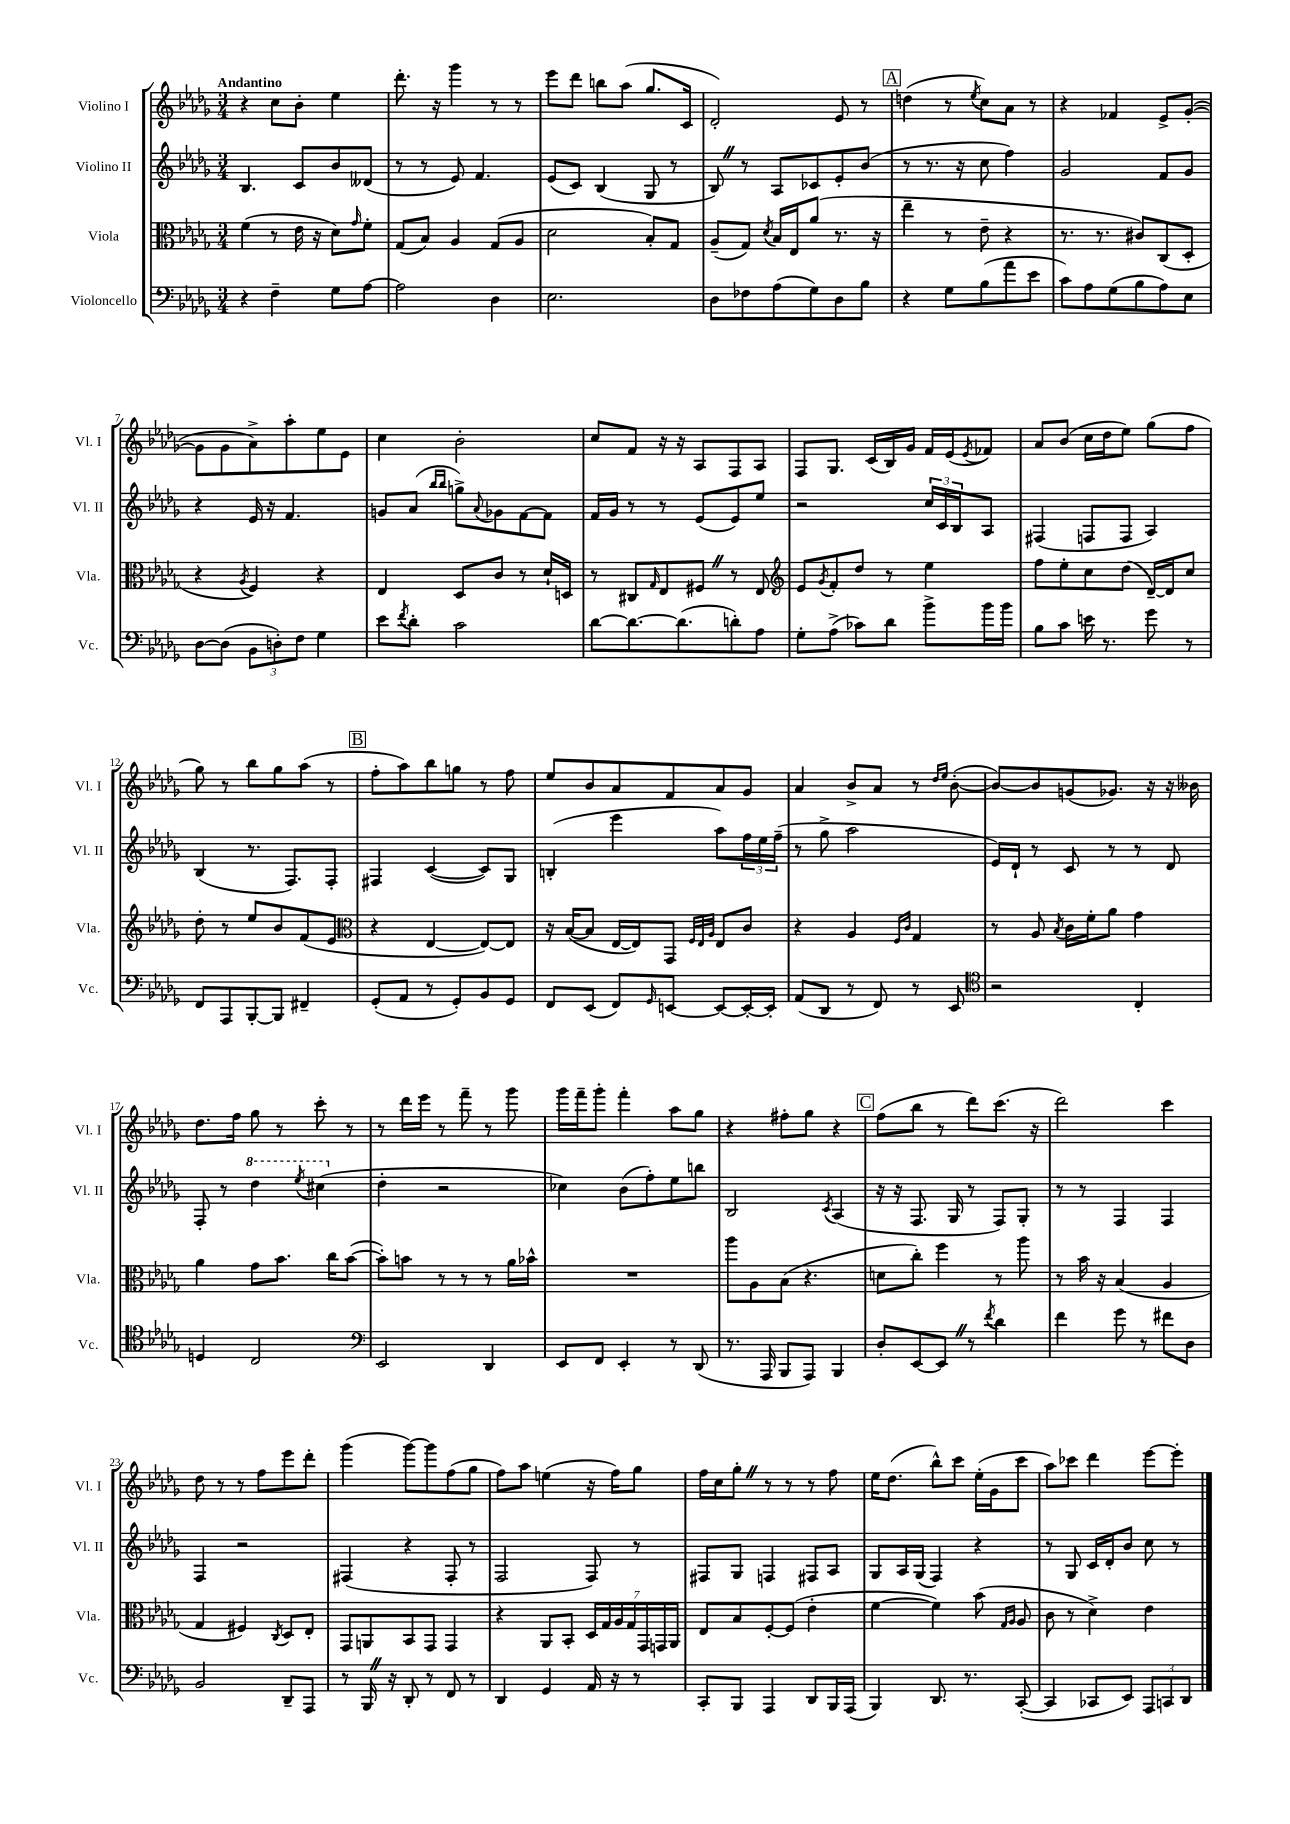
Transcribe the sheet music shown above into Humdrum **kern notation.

**kern	**kern	**kern	**kern
*part4	*part3	*part2	*part1
*staff4	*staff3	*staff2	*staff1
*I"Violoncello	*I"Viola	*I"Violino II	*I"Violino I
*I'Vc.	*I'Vla.	*I'Vl. II	*I'Vl. I
*clefF4	*clefC3	*clefG2	*clefG2
*k[b-e-a-d-g-]	*k[b-e-a-d-g-]	*k[b-e-a-d-g-]	*k[b-e-a-d-g-]
*M3/4	*M3/4	*M3/4	*M3/4
=1	=1	=1	=1
!	!	!	!LO:TX:a:B:t=Andantino
4r	(4f\	4.B-/	4r
4F~\	8r	.	8cc\L
.	16e-\	8c/L	8b-'\J
.	16r	.	.
8G-\L	8d-\L)	8b-/	4ee-\
.	16qqg-/	.	.
[8A-\J	8f'\J	(8d--X/J	.
=2	=2	=2	=2
2A-\]	(8G-/L	8r	8.ddd-'\
.	8B-/J)	8r	.
.	.	.	16r
.	4A-/	8e-/)	4ggg-\
.	.	4.f/	.
4D-\	(8G-/L	.	8r
.	8A-/J	.	8r
=3	=3	=3	=3
2.E-\	2d-\	(8e-/L	8eee-\L
.	.	8c/J)	8ddd-\J
.	.	(4B-/	8bbn\L
.	.	.	(8aa-\J
.	8B-'/L)	8G-/	8.gg-/L
.	8G-/J	8r	.
.	.	.	16c/Jk
=4	=4	=4	=4
8D-\L	(8A-~/L	8B-Z/)	2d-'/)
8F-X\	8G-/J)	8r	.
.	8qd-/	.	.
(8A-\	16B-/LL	8A-/L	.
.	16E-/J	.	.
8G-\)	(8a-/J	8c-X/	.
8D-\	8.r	8e-'/	8e-/
8B-\J	.	(8b-/J	8r
.	16r	.	.
!!LO:REH:place=s1:t=A
=5	=5	=5	=5
4r	4ee-~\	8r	(4ddn\
.	.	8.r	.
8G-\L	8r	.	8r
.	.	16r	.
.	.	.	8qee-/
(8B-\	8e-~\	8cc\	8cc\L)
8a-\	4r	4ff\)	8a-\J
8e-\J	.	.	8r
=6	=6	=6	=6
8c\L)	8.r	2g-/	4r
8A-\	.	.	.
.	8.r	.	.
(8G-\	.	.	4f-X/
8B-\	8c#X/L)	.	.
8A-\)	(8C/	8f/L	8e-^/L
8E-\J	8D-'/J	8g-/J	([8g-'/J
!!LO:LB:g=z
=7	=7	=7	=7
[8D-\L	4r	4r	8g-\L]
(8D-\J]	.	.	8g-\
.	8qA-/	.	.
12BB-\L	4F/)	16e-/	8a-^\)
.	.	16r	.
12Dn'\)	.	.	.
.	.	4.f/	8aa-'\
12F\J	.	.	.
4G-\	4r	.	8ee-\
.	.	.	8e-\J
=8	=8	=8	=8
8e-\L	4E-/	8gn/L	4cc\
8qf/	.	.	.
8d-'\J	.	(8a-/J	.
.	.	16qqbb-/LL	.
.	.	16qqbb-/JJ	.
2c\	8D-/L	8ggn^\L)	2b-'\
.	.	8qqa-/	.
.	8c/J	8g-X\	.
.	8r	[8f\	.
.	16d-`/LL	8f\J]	.
.	16Dn/JJ	.	.
=9	=9	=9	=9
[8d-\L	8r	16f/LL	8cc/L
.	.	16g-/JJ	.
8.d-\_	8C#X/L	8r	8f/J
.	16qqG-/	.	.
.	8E-/	8r	16r
(8.d-\]	.	.	16r
.	8F#XZ/J	(8e-/L	8A-/L
8dn'\)	8r	8e-/)	8F/
8A-\J	8E-/	8ee-/J	8A-/J
=10	=10	=10	=10
*	*clefG2	*	*
8G-'\L	8e-/L	2r	8F/L
.	8qg-/	.	.
(8A-^\J	8f'/	.	8.G-/J
8c-X\L)	8dd-/J	.	.
.	.	.	(16c/LL
8d-\J	8r	.	16B-/)
.	.	.	16g-/JJ
8b-^\L	4ee-\	24cc/LL	16f/LL
.	.	24c/	.
.	.	.	(16e-/J
.	.	24B-/J	.
.	.	.	8qe-/
16b-\L	.	8A-/J	8f-X/J)
16b-\JJ	.	.	.
=11	=11	=11	=11
8B-\L	8ff\L	(4F#X/	8a-/L
8c\J	8ee-'\	.	(8b-/J
16en\	8cc\	8Fn/L	16cc\LL
8.r	.	.	16dd-\J
.	(8dd-\J	8F/J	8ee-\J)
8g-\	[16d-~/LL)	4A-/)	(8gg-\L
.	16d-/J]	.	.
8r	8cc/J	.	8ff\J
!!LO:LB:g=z
=12	=12	=12	=12
8FF/L	8dd-'\	(4B-/	8gg-\)
8AAA-/	8r	.	8r
[8BBB-'/	8ee-/L	8.r	8bb-\L
8BBB-/J]	8b-/	.	8gg-\
.	.	8.F/L)	.
4FF#X~/	(8f/	.	(8aa-\J
.	8e-/J	8F'/J	8r
!!LO:REH:place=s1:t=B
=13	=13	=13	=13
*	*clefC3	*	*
(8GG-'/L	4r	4F#X/	8ff'\L
8AA-/J	.	.	8aa-\)
8r	[4E-/	([4c/	8bb-\
8GG-'/L)	.	.	8ggn\J
8BB-/	8E-/L_)	8c/L])	8r
8GG-/J	8E-/J]	8G-/J	8ff\
=14	=14	=14	=14
8FF/L	16r	(4Bn'/	8ee-/L
.	([16B-/KL	.	.
(8EE-/J	8B-/J]	.	8b-/
8FF/L)	[16E-/LL	4eee-\	8a-/
.	16E-/J])	.	.
16qqGG-/	.	.	.
[8EEn/J	8GG-/J	.	8f/
.	32qqF/LLL	.	.
.	32qqE-/	.	.
.	32qqA-/JJJ	.	.
8EE/L_	8E-/L	8aa-\L)	8a-/
16EE'/L_	8c/J	24ff\L	8g-/J
.	.	24ee-\	.
16EE'/JJ]	.	.	.
.	.	(24ff~\JJ	.
=15	=15	=15	=15
(8AA-/L	4r	8r	4a-/
8DD-/J	.	8gg-^\	.
8r	4A-/	2aa-\	8b-^/L
8FF/)	.	.	8a-/J
.	16qqF/LL	.	.
.	16qqc/JJ	.	.
8r	4G-/	.	8r
.	.	.	16qqdd-/LL
.	.	.	16qqee-/JJ
8EE-/	.	.	([8b-'\
=16	=16	=16	=16
*clefC4	*	*	*
2r	8r	16e-/LL)	8b-/L_)
.	.	16d-`/JJ	.
.	8A-/	8r	8b-/]
.	8qB-/	.	.
.	16c\LL	8c/	(8gn/
.	16f'\J	.	.
.	8a-\J	8r	8.g-X/J)
4C'/	4g-\	8r	.
.	.	.	16r
.	.	8d-/	16r
.	.	.	16b--X\
!!LO:LB:g=z
=17	=17	=17	=17
4Dn/	4a-\	8F'/	8.dd-\L
.	.	8r	.
.	.	.	16ff\Jk
*	*	*8va	*
2C/	8g-\L	4ddd-\	8gg-\
.	8.b-\J	.	8r
.	.	8qeee-/	.
.	.	(4ccc#X\	8ccc'\
.	16cc\KL	.	.
.	([8b-\J	.	8r
=18	=18	=18	=18
*clefF4	*	*	*
*	*	*X8va	*
2EE-/	8b-'\L])	4dd-'\	8r
.	8bn\J	.	16ddd-\LL
.	.	.	16eee-\JJ
.	8r	2r	8r
.	8r	.	8fff~\
4DD-/	8r	.	8r
.	16a-\LL	.	8ggg-\
.	16b-X^^\JJ	.	.
=19	=19	=19	=19
8EE-/L	2.r	4cc-X\)	16ggg-\LL
.	.	.	16fff~\J
8FF/J	.	.	8ggg-'\J
4EE-'/	.	(8b-\L	4fff'\
.	.	8ff'\)	.
8r	.	8ee-\	8aa-\L
(8DD-/	.	8bbn\J	8gg-\J
=20	=20	=20	=20
8.r	8aa-\L	2B-/	4r
.	8A-\	.	.
16AAA-/	.	.	.
8BBB-/L	(8B-\J	.	8ff#X'\L
8AAA-/J)	4.r	.	8gg-\J
.	.	8qc/	.
4BBB-/	.	(4A-/	4r
!!LO:REH:place=s1:t=C
=21	=21	=21	=21
8D-'/L	8dn\L	16r	(8ff\L
.	.	16r	.
[8EE-/	8cc'\J)	8.F/	8bb-\J
8EE-Z/J]	4ff\	.	8r
.	.	16G-/	.
8r	.	8r	8ddd-\L)
8qf/	.	.	.
4d-\	8r	8F/L)	(8.ccc\J
.	8aa-\	8G-'/J	.
.	.	.	16r
=22	=22	=22	=22
4f\	8r	8r	2ddd-\)
.	16b-\	8r	.
.	16r	.	.
8g-\	(4B-/	4F/	.
8r	.	.	.
8f#X\L	4A-/	4F/	4ccc\
8D-\J	.	.	.
!!LO:LB:g=z
=23	=23	=23	=23
2BB-/	4G-/	4F/	8dd-\
.	.	.	8r
.	4F#X/)	2r	8r
.	.	.	8ff\L
.	8qC/	.	.
8DD-~/L	8D-/L	.	8eee-\
8AAA-/J	8E-'/J	.	8ddd-'\J
=24	=24	=24	=24
8r	8GG-/L	(4F#X/	(4ggg-\
16BBB-Z/	8AAn/	.	.
16r	.	.	.
8DD-'/	8BB-/	4r	[8ggg-\L)
8r	8GG-/J	.	8ggg-\]
8FF/	4GG-/	8F#'/	(8ff\
8r	.	8r	8gg-\J
=25	=25	=25	=25
4DD-/	4r	2F/	8ff\L)
.	.	.	8aa-\J
4GG-/	8AA-/L	.	(4een\
.	8BB-'/J	.	.
16AA-/	28D-/LL	8F/)	16r
.	28G-/	.	.
16r	.	.	16ff\KL)
.	28A-/	.	.
.	28G-/	.	.
8r	.	8r	8gg-\J
.	28GG-/	.	.
.	28GGn/	.	.
.	28AA-/JJ	.	.
=26	=26	=26	=26
8CC'/L	8E-/L	8F#X/L	16ff\LL
.	.	.	16cc\J
8BBB-/J	8B-/	8G-/J	8gg-'Z\J
4AAA-/	[8F'/	4Fn/	8r
.	(8F/J]	.	8r
8DD-/L	4e-'\	8F#X/L	8r
16BBB-/L	.	8A-/J	8ff\
(16AAA-/JJ	.	.	.
=27	=27	=27	=27
4BBB-/)	[4f\	8G-/L	16ee-\KL
.	.	.	(8.dd-\J
.	.	16A-/L	.
.	.	(16G-/JJ	.
8.DD-/	4f\])	4F/)	8bb-^^\L)
.	.	.	8ccc\J
8.r	.	.	.
.	(8b-\	4r	(16ee-'\LL
.	.	.	16g-\J
.	16qqG-/LL	.	.
.	16qqA-/JJ	.	.
([8CC'/	8A-/	.	8ccc\J
=28	=28	=28	=28
4CC/]	8c\	8r	8aa-\L)
.	8r	8G-/	8ccc-X\J
8CC-X/L	4d-^\)	16c/LL	4ddd-\
.	.	16d-'/J	.
8EE-/J)	.	8b-/J	.
12AAA-/L	4e-\	8cc\	[8eee-\L
12CCn/	.	.	.
.	.	8r	8eee-'\J]
12DD-/J	.	.	.
==	==	==	==
*-	*-	*-	*-
